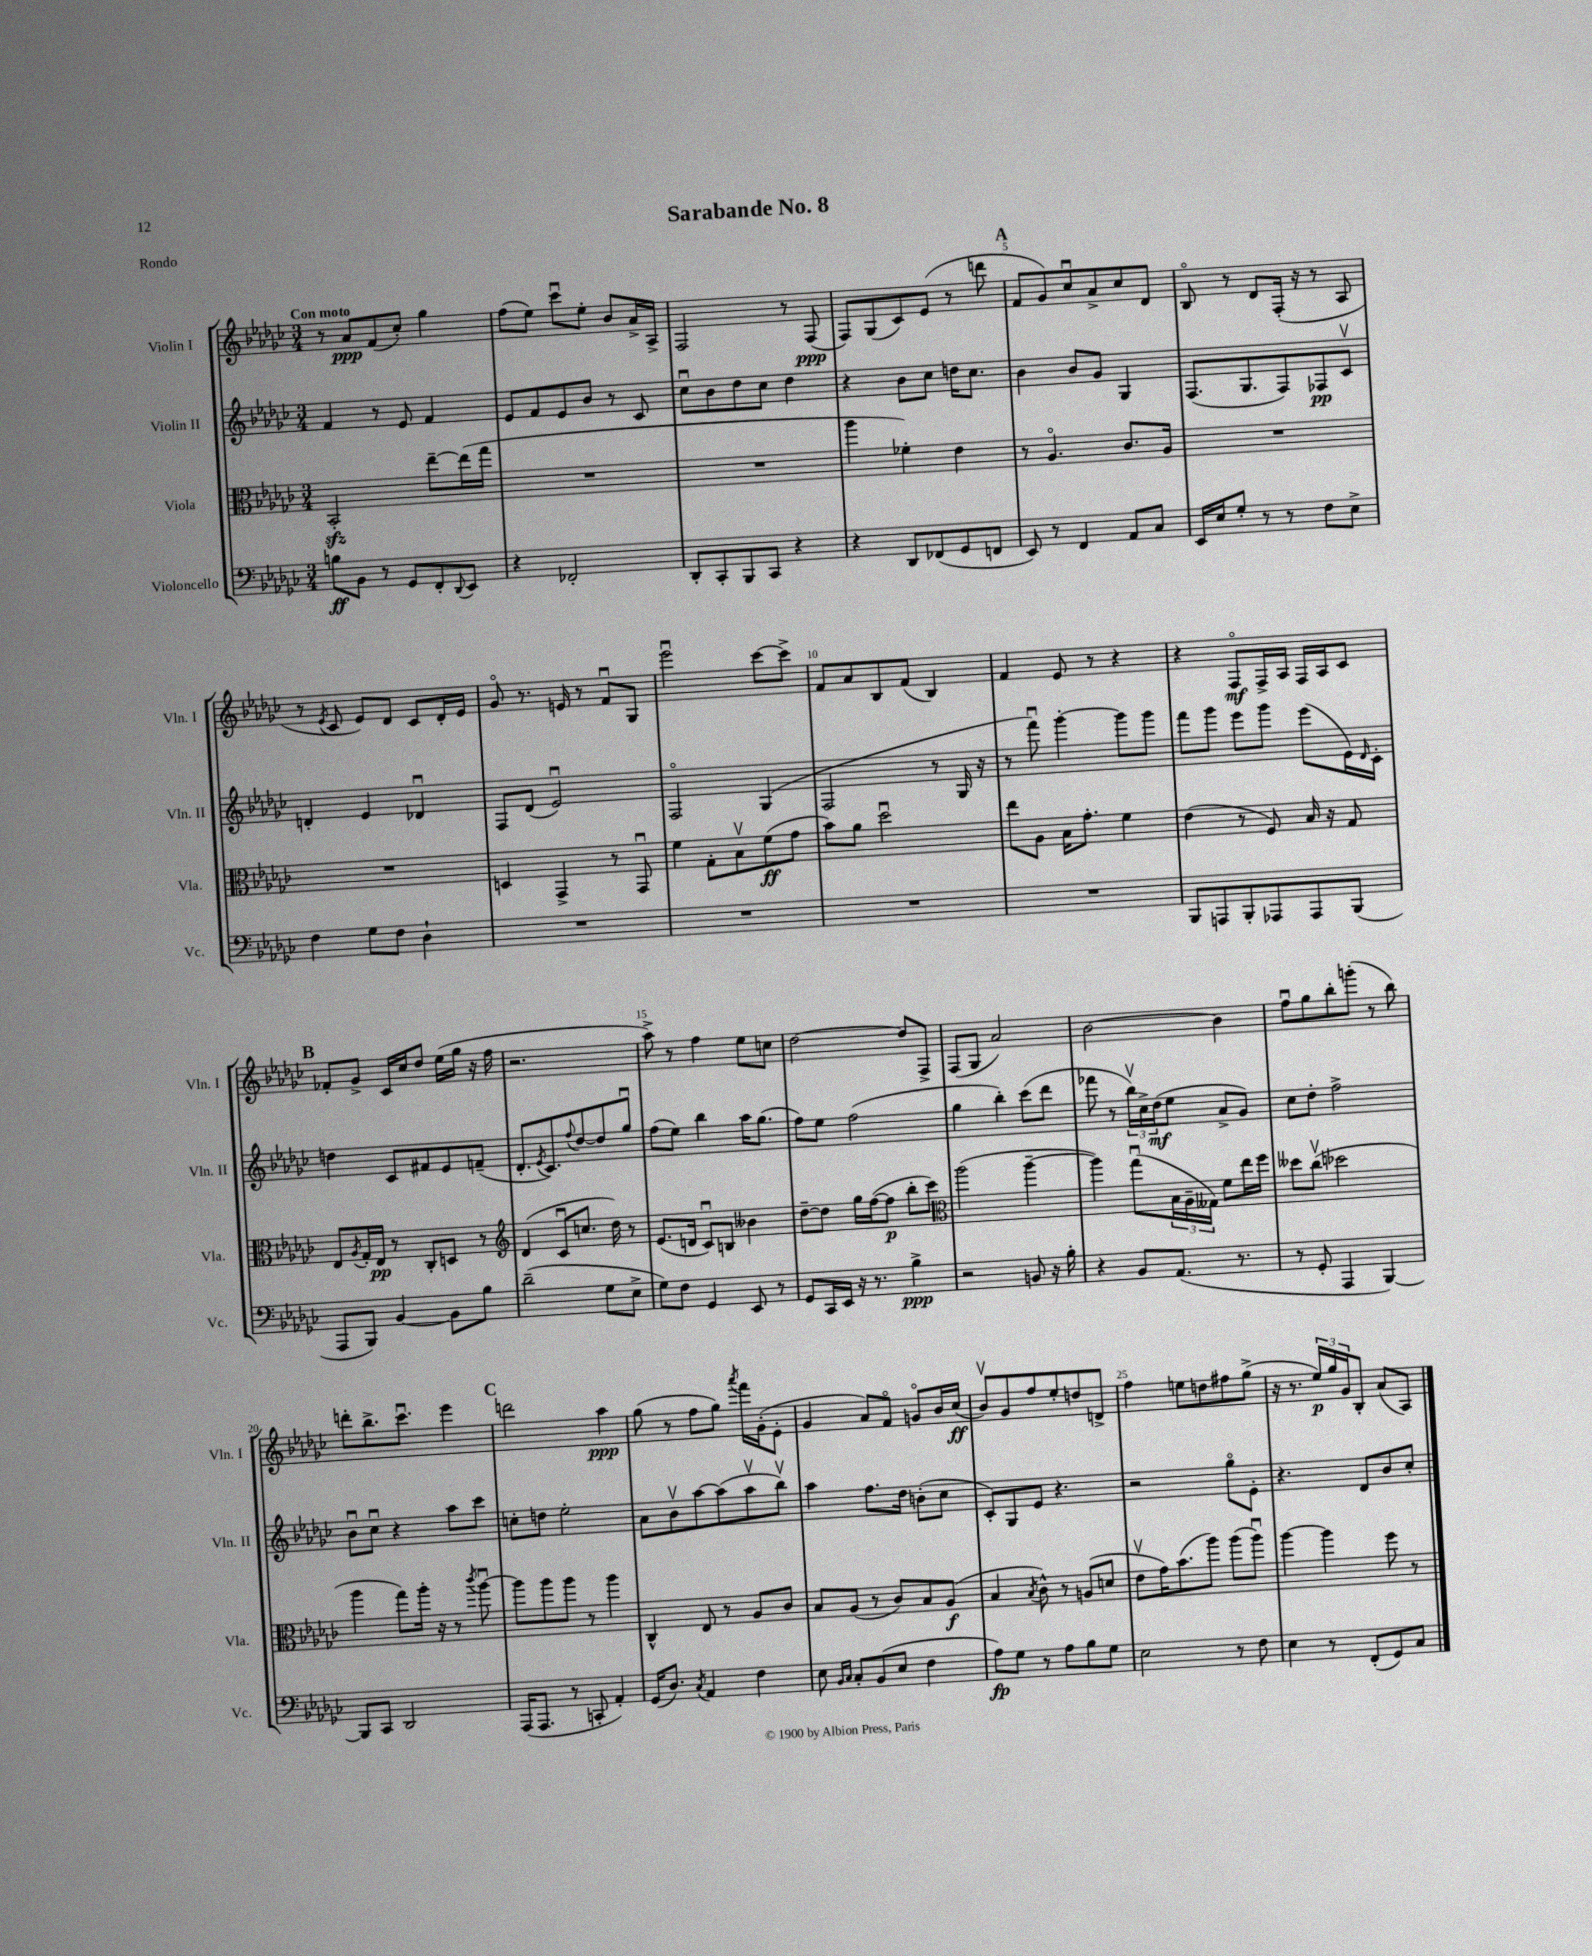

**kern	**kern	**kern	**kern
*staff4	*staff3	*staff2	*staff1
*clefF4	*clefC3	*clefG2	*clefG2
*k[b-e-a-d-g-c-]	*k[b-e-a-d-g-c-]	*k[b-e-a-d-g-c-]	*k[b-e-a-d-g-c-]
*M3/4	*M3/4	*M3/4	*M3/4
8B\L	2BB-'/	4f/	8r
8BB-\J	.	.	8a-/L
8r	.	8r	(8f/
8GG-/L	.	8e-/	8cc-'/J)
8FF'/	[8ee-~\L	4f/	4gg-\
8qqDD-/	.	.	.
8EE-/J	(16ee-\]L	.	.
.	16gg-\JJ	.	.
=	=	=	=
4r	2.r	8e-/L	(8ff\L
.	.	8f/	8ee-\J)
2FF-'/	.	8e-/	8ccc-u\L
.	.	8b-/J	8ee-'\J
.	.	8r	8b-/L
.	.	8c-/	16a-^/L
.	.	.	16A-^/JJ
=	=	=	=
8DD-'/L	2.r	8cc-u\L	2F/
8CC-'/	.	8b-\	.
8BBB-/	.	8dd-\	.
8CC-/J	.	8cc-\J	.
4r	.	4dd-\	8r
.	.	.	(8F/
=	=	=	=
4r	4aa-\	4r	8F/L)
.	.	.	(8G-/
8DD-/L	4f-'\)	8b-\L	8c-/)
(8FF-/	.	8cc-\J	(8e-/J
8GG-/	4e-\	16dd\LK	8r
.	.	8.cc-\J	.
8FF/J	.	.	8ddd\
=	=	=	=
8EE-/)	8r	4b-\	8f/L
8r	4.A-o/	.	8g-/)
4FF/	.	8b-/L	8cc-u/
.	.	8g-/J	8a-^/
8AA-/L	8.c-/L	4G-/	8cc-/
8C-/J	.	.	8d-/J
.	16A-/Jk	.	.
=	=	=	=
16EE-/LL	2.r	(8.F/L	8B-o/
16E-/J	.	.	.
8G-'/J	.	.	8r
.	.	8.G-/	.
8r	.	.	8d-/L
8r	.	8F/)	(16F'/Jk
.	.	.	16r
8F\L	.	8F-/	8r
8E-^\J	.	8c-v/J	8A-/
=	=	=	=
4F\	2.r	4d'/	8r
.	.	.	8qe-/
.	.	.	8c-/
8G-\L	.	4e-/	8e-/L)
8F\J	.	.	8d-/J
4D-`\	.	4d-u/	8c-/L
.	.	.	16d-'/L
.	.	.	16e-/JJ
=	=	=	=
2.r	4D/	8F/L	8g-o/
.	.	(8d-/J	8.r
.	4GG-^/	2e-u/)	.
.	.	.	16e/
.	.	.	8r
.	8r	.	8fu/L
.	8GG-u/	.	8G-/J
=	=	=	=
2.r	4f\	2Fo/	2eee-u\
.	8G-'\L	.	.
.	8B-v\	.	.
.	(8f\	(4G-/	[8ccc-\L
.	8g-\J	.	8ccc-^\]J
=	=	=	=
2.r	8b-\L)	2F/	8f/L
.	8a-\J	.	8a-/
.	2dd-u\	.	8B-/
.	.	.	(8f/J
.	.	8r	4B-/)
.	.	16G-/	.
.	.	16r	.
=	=	=	=
2.r	8ee-\L	8r	4f/
.	8A-\J	8fffu\)	.
.	16B-\LK	[4ggg-'\	8e-/
.	8.g-'\J	.	.
.	.	.	8r
.	4f\	8ggg-\]L	4r
.	.	8ggg-\J	.
=	=	=	=
8BBB-/L	(4e-\	8fff\L	4r
8AAA/	.	8ggg-\J	.
8BBB-'/	8r	8eee-\L	8Fo/L
8AAA-/	8F/)	8ggg-\J	16F^/L
.	.	.	16A-/JJ
8AAA-/	16B-/	(8eee-\L	16F/LL
.	16r	.	16A-/J
(8BBB-/J	8G-/	16e-\L)	8c-/J
.	.	16qqd-/	.
.	.	16c-'\JJ	.
=	=	=	=
8AAA-/L	8E-/L	4dd\	8f-'/L
.	8qA-/	.	.
8BBB-/J)	16G-'/L	.	8g-^/J
.	16E-/JJ	.	.
[4BB-/	8r	8c-/L	16c-/LL
.	.	.	16cc-/J
.	8C-'/L	8f#/	8dd-/J
8BB-\]L	8D/J	8e-/	(16ee-\LL
.	.	.	16gg-\JJ
8B-\J	8r	(8f~/J	16r
.	.	.	16ff\
=	=	=	=
*	*clefG2	*	*
(2d-~\	(4d-/	8.d-'/L	2.r
.	.	8qe-/	.
.	.	8.c-/)	.
.	8c-u/L	.	.
.	.	8qqff/	.
.	8.cc/J	[8dd-/	.
8G-\L	.	8dd-/]	.
.	16dd-\)	.	.
8E-^\J	8r	8gg-u/J	.
=	=	=	=
8G-\L)	(8.e-/L	(8ff\L	8aa-^\)
8F\J	.	8ee-\J)	8r
.	16d/Jk	.	.
4GG-/	8c-u/L)	4bb-\	4ff\
.	8B/J	.	.
8EE-/	4b--\	16aa-\LK	8ee-\L
.	.	(8.gg-\J	.
8r	.	.	8cc\J
=	=	=	=
8GG-/L	[8dd-~\L	8ff\L)	[2dd-\
16CC-/L	8dd-\]J	8ee-\J	.
16EE-/JJ	.	.	.
16r	16gg-\LL	(2ff\	.
8.r	([16ff\J	.	.
.	8ff\]J	.	.
4B-^\	8bb-'\L	.	8dd-/]L
.	8ccc-\J)	.	8F^/J
=	=	=	=
*	*clefC3	*	*
2r	(2aa-\	4gg-\	(8F/L
.	.	.	8G-/J
.	.	4bb-'\)	2a-/)
8BB/	[4aa-~\	(8ccc-\L	.
16r	.	8ddd-\J	.
16B-'\	.	.	.
=	=	=	=
4r	4aa-\])	8fff-\	[2b-\
.	.	8r	.
8BB-/L	(8gg-u\L	24bb-v\LL)	.
.	.	24cc-^\	.
.	.	(24dd-\J	.
(8.AA-/J	24B-\L	8ee-\J	.
.	24A-~\	.	.
.	24G--\JJ)	.	.
.	8f\L	8a-^/L	4b-\]
8.r	.	.	.
.	16ee-\L	8g-/J)	.
.	16ff\JJ	.	.
=	=	=	=
8r	8dd--\L	8cc-\L	8ffu\L
8GG-'/	(8cc-v\J	8dd-'\J	8gg-\
4AAA-/	2dd-\	2ff^\	8bb-'\
.	.	.	(8ggg'\J
[4BBB-/)	.	.	8r
.	.	.	8bb-\)
=	=	=	=
8BBB-/]L	4aa-\	8b-u\L	8ddd'\L
8CC-/J	.	8cc-u\J	8.bb-^\
2DD-/	8gg-\L)	4r	.
.	.	.	8.ccc-u\J
.	16aa-'\Jk	.	.
.	16r	.	.
.	8r	8aa-\L	4eee-\
.	8qccc-/	.	.
.	[8aa-u\	8ccc-\J	.
=	=	=	=
(16AAA-/LK	8aa-\]L	8cc'\L	2ddd\
8.AAA-/J	.	.	.
.	8aa-\	8dd\J	.
8r	8aa-\J	2ee-'\	.
8CC'/	8r	.	.
4AA-'/)	4aa-\	.	4aa-\
=	=	=	=
(16GG-/LK	4C-^^/	8a-\L	(8gg-\
8.D-/J)	.	.	.
.	.	8b-v\	8r
8qC-/	.	.	.
4AA-/	8E-/	[8aa-\	8ff\L
.	8r	(8aa-\]	8gg-\J)
.	.	.	8qaaa-/
4F\	8A-/L	8aa-v\	16fff\LL
.	.	.	(16g-'\J
.	8c-/J	8bb-v\J)	8e-'\J
=	=	=	=
8E-\	8B-/L	4aa-\	4g-/
16qqBB-/LL	.	.	.
16qqC-/JJ	.	.	.
8C-'/L	(8A-/J	.	.
(8BB-/	8r	8.ff\L	8a-/L)
8E-/J	8c-/L)	.	8fo/J
.	.	16dd-\Jk	.
4F\	8B-/	(8b'\L	8go/L
.	(8A-/J	8cc-\J	16b-/L
.	.	.	(16cc-/JJ
=	=	=	=
8A-\L)	4B-/	8c-'/L)	8b-v/L)
8G-\J	.	8G-/	8g-/
.	8qB-/	.	.
8r	8c-^^\)	8e-/J	8ff/
8A-\L	8r	4.r	8ee-'/
8B-\	(8A/L	.	8dd/
8G-\J	8d/J	.	8d^/J
=	=	=	=
2E-\	8e-v\L	2r	4ff\
.	16g-\K)	.	.
.	(8.b-\	.	.
.	.	.	8ee\L
.	8aa-\J)	.	8dd\
8r	(8aa-\L	8gg-o\L	8ff#\
8F\	8aa-u\J)	8e-'\J	(8gg-^\J
=	=	=	=
4E-\	[4aa-\	4.r	16r
.	.	.	8.r
8r	4aa-\]	.	24ee-/LL)
.	.	.	24gg-/
.	.	.	24g-/J
(8FF'/L	.	8d-/L	8B-'/J
8GG-/)	8ff\	8b-/	(8a-/L
8C-/J	8r	8cc-'/J	8A-/J)
==	==	==	==
*-	*-	*-	*-
